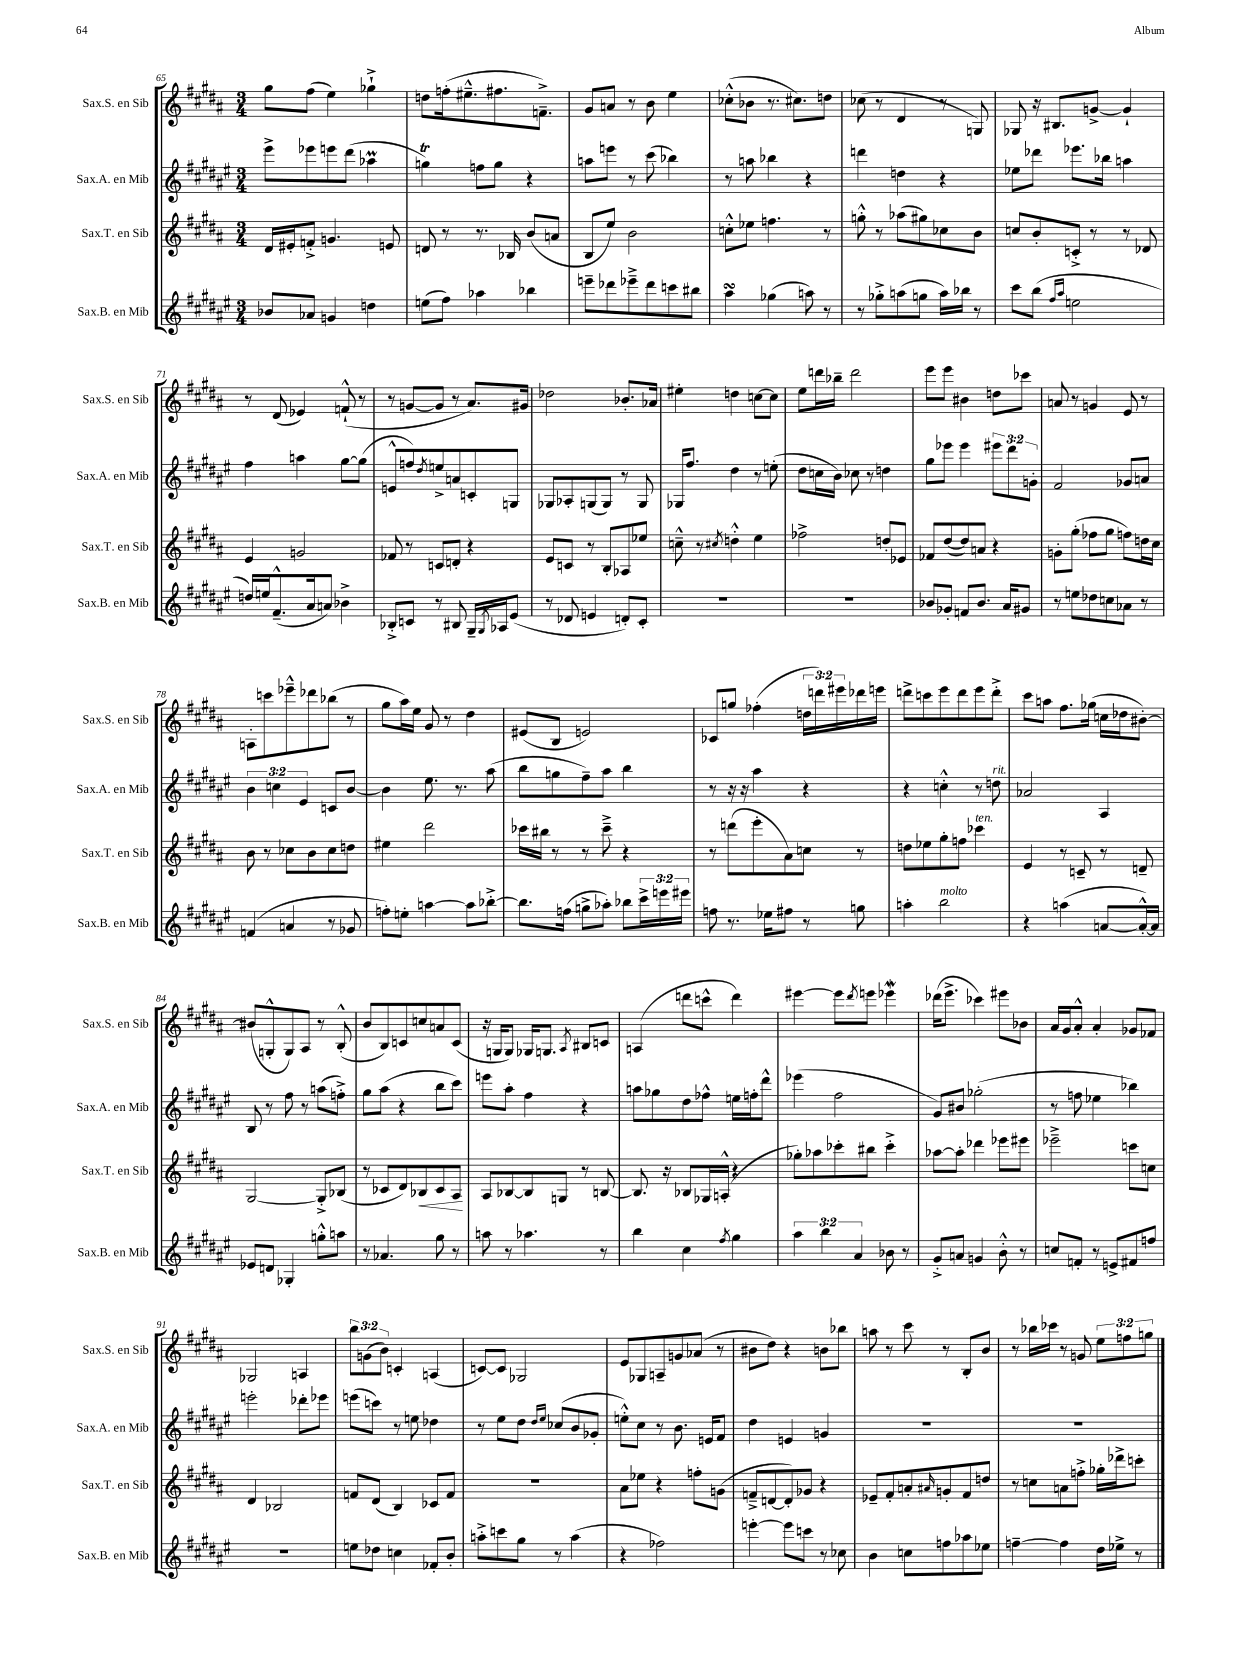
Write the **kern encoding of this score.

**kern	**kern	**kern	**kern
*staff4	*staff3	*staff2	*staff1
*clefG2	*clefG2	*clefG2	*clefG2
*k[f#c#g#d#a#e#]	*k[f#c#g#d#a#]	*k[f#c#g#d#a#e#]	*k[f#c#g#d#a#]
*M3/4	*M3/4	*M3/4	*M3/4
8b-	16d#	8eee#^	8gg#
.	16e#'	.	.
8a-	8f'^	8eee-	(8ff#
4g	4.g	8eee	4ee)
.	.	(8ddd#	.
4dd	.	4aa-	4gg-`^
.	8e	.	.
=	=	=	=
(8ee	8d	4gg)	8dd
8ff#)	8r	.	(16ff'
.	.	.	8.ee#~^^
4aa-	8.r	8ff	.
.	.	8gg	8.ff#
.	16B-	.	.
4bb-	(8b	4r	.
.	.	.	8.f~^)
.	8a	.	.
=	=	=	=
8eee~	8B	8aa	8g#
8ddd-	8ee)	8eee	8a
8eee-~^	2b	8r	8r
8ddd-	.	(8ccc#	8b
8ccc	.	4bb-)	4ee
8bb#	.	.	.
=	=	=	=
4aa#	8cc'^^	8r	(8cc-'^^
.	8ee-	8aa	8b-
(4gg-	4.ff	4bb-	8.r
.	.	.	8.cc#)
8aa)	.	4r	.
8r	8r	.	8dd
=	=	=	=
8r	8gg'^^	4ddd	(8cc-
8gg-'^	8r	.	8r
(8aa	(8aa-	4dd	4d#
8gg	8gg#)	.	.
16aa)	8cc-	4r	8r
16bb-	.	.	.
8r	8b	.	8G)
=	=	=	=
8ccc#	8cc	8ee-	8G-
(8bb	8b'	8ddd-	16r
.	.	.	8.B#
16qqff#	.	.	.
16qqaa#	.	.	.
2ee	8c'^	8.eee-	.
.	8r	.	[8g^
.	.	16bb-	.
.	8r	4aa	4g`]
.	8d-	.	.
=	=	=	=
16dd)	4e	4ff#	8r
16ee	.	.	.
(8.f#~^^	.	.	(8d#
.	2g	4aa	4e-)
16a#	.	.	.
8a)	.	.	.
4b-^	.	[8gg#	(8f`^^
.	.	(8gg#]	8r
=	=	=	=
8B-'^	8f-	8e^^	8r
8c	8r	8ff)	[8g
.	.	8qdd#	.
8r	8c	8ee^	8g]
8B#	8d'	8a	8r
16G#~	4r	8c'	8.a#)
8qG#	.	.	.
16A-	.	.	.
(8e#	.	8G	.
.	.	.	16g#
=	=	=	=
8r	8e	8G-	2dd-
8d-	8c	8A-'	.
4e	8r	(8G	.
.	8B'	8G)	.
8d')	8A-	8r	8.b-'
8c#'	8ee-	8G	.
.	.	.	16a-
=	=	=	=
2.r	8cc~^^	16G-	4ee#'
.	.	8.ff#	.
.	8r	.	.
.	8qcc#	.	.
.	4dd'^^	4dd#	4dd
.	4ee	8r	[8cc
.	.	(8ee'	8cc]
=	=	=	=
2.r	2ff-^	8dd#	8ee
.	.	16cc	16ddd
.	.	16b)	16bb-~
.	.	8cc-	2ddd
.	.	8r	.
.	8dd'	4dd	.
.	8e-	.	.
=	=	=	=
8b-	8f-	8gg#	8eee
8g-'	([8dd#	8eee-	8eee
8f	8dd#])	4eee-	4b#
8.b-	8a	.	.
.	4r	12eee#	8dd
16a#	.	.	.
.	.	12ddd#	.
8g#	.	.	8ccc-
.	.	12g'	.
=	=	=	=
8r	8g'	2f#	8a
8ee	(8gg#'	.	8r
8dd-	8ff-	.	4g
8cc	8gg#	.	.
8a-	8ff)	8g-	8e
8r	16dd	8a	8r
.	16cc#	.	.
=	=	=	=
(4f	8b	6b	8A'
.	8r	.	8ccc
.	.	6cc	.
4a	8cc-	.	8eee-~^^
.	.	6e#	.
.	8b	.	8ddd-
8r	8cc-	8c	(8bb-
8g-	8dd	[8b	8r
=	=	=	=
8ff')	4ee#	4b]	8gg#
8ee'	.	.	16aa#)
.	.	.	16ee
[4aa	2ddd#	8.ee#	8g#
.	.	.	8r
.	.	8.r	.
8aa]	.	.	4dd#
[8bb-'^	.	(8aa#	.
=	=	=	=
8.bb-]	16ccc-	8bb	(8e#
.	16bb#	.	.
.	8r	8gg	8B
(16ff	.	.	.
8gg^	8r	8ff#~)	2e)
8aa-')	8ccc-~^	8aa#	.
8bb-	4r	4bb	.
24ccc#^	.	.	.
24eee	.	.	.
24eee#	.	.	.
=	=	=	=
8ff	8r	8r	8c-
8.r	(8ddd	16r	8gg
.	.	16r	.
.	8eee'	4aa#	(4ff-'
16ee-	.	.	.
8ff#	8a#)	.	.
8r	8cc	4r	24dd
.	.	.	24ddd)
.	.	.	24eee#
8gg	8r	.	16ddd-
.	.	.	16eee
=	=	=	=
4aa'	8dd	4r	8ddd^
.	8ee-	.	8ccc
2bb	8gg#'	4cc'^^	8eee
.	8ff	.	8ddd
.	4ccc-	8r	8eee
.	.	8dd	8ddd'^
=	=	=	=
4r	4e	2a-	8ccc#
.	.	.	8aa
(4aa	8r	.	8.ff#
.	8c~	.	.
.	.	.	(16gg-
[8a	8r	4A#	16cc
.	.	.	16dd-
16a'^^_)	8d~	.	[8b#')
16a]	.	.	.
=	=	=	=
8e-	[2G#	8B	(8b#]
8d	.	8r	8G'^^
4G-'	.	8ff#	8G)
.	.	8r	8A#
8gg'^^	8G#'^]	(8aa	8r
8aa	(8B-	8ff'^)	(8B'^^
=	=	=	=
8r	8r	8gg#	8b
4.a-	8c-	(8aa#	8B)
.	8d#)	4r	8c
.	8B-	.	8cc
8gg#	8c-	8bb	8a
8r	8A#	8ccc#)	(8c
=	=	=	=
8aa	8A#	8eee	16r
.	.	.	16G
8r	[8B-	8aa#'	8G)
4.aa-	8B-]	4ff#	16G-
.	.	.	8.G
.	8G	.	.
.	.	.	8qA#
.	8r	4r	8B#
8r	[8B	.	8c
=	=	=	=
4bb	8.B]	8aa	(4A
.	.	8gg-	.
.	16r	.	.
4cc#	8B-	8dd#	8ddd
.	16G-	8ff-^^	8ccc^^
.	(16A'^^	.	.
8qff#	.	.	.
4gg#	4r	16ee	4ddd)
.	.	16ff'	.
.	.	8ddd#^^	.
=	=	=	=
6aa#	8gg-')	(4eee-	[4eee#
.	8aa-	.	.
6bb	.	.	.
.	8ccc-'	2ff#	8eee#]
6a#	.	.	.
.	.	.	8qddd#
.	8bb#	.	8eee
8b-	4ccc-'^	.	4eee-
8r	.	.	.
=	=	=	=
8g#'^	[8aa-	8g#)	(16ddd-
.	.	.	8.eee^
8a	8aa-']	8b#	.
4g	4ddd-	(2gg-'	4ccc-)
8b'^^	8eee-	.	8eee#
8r	8eee#	.	8b-
=	=	=	=
8cc	2eee-~^	8r	16a#
.	.	.	16g#
8f'	.	8ff	8a#'^^
8r	.	4ee-	4a#'
8e^	.	.	.
8f#	8ccc	4bb-)	8g-
8ff	8cc	.	8f-
=	=	=	=
2.r	4d#	2eee'	2G-
.	2B-	.	.
.	.	8ddd-'	4A
.	.	8eee-	.
=	=	=	=
8ee	8f	(8eee	12bb
.	.	.	(12g
8dd-	(8d#	8ccc)	.
.	.	.	12b)
4cc	4B)	8r	4c'
.	.	8ee	.
8f-'	8c-	4dd-	(4A
8b'	8f	.	.
=	=	=	=
8aa'^	2.r	8r	[8c)
8ccc	.	8ee#	8c]
8gg#	.	8dd#	2G-
.	.	16qqdd#	.
.	.	16qqee#	.
8r	.	(8cc-	.
(4aa	.	8b	.
.	.	8g-'	.
=	=	=	=
4r	8a#	8ee'^^)	8e
.	8ee-	8cc#	8G-
2ff-)	4r	8r	8A~
.	.	8.b	8g
.	8ff'	.	(8a-
.	.	16e	.
.	(8g	8f#	8r
=	=	=	=
[4eee'	8f~^	4dd#	8b#
.	[8d	.	8dd#)
8eee]	8d'])	4e	4r
8ccc	8g-	.	.
8r	4r	4g	8b
8cc-	.	.	8bb-
=	=	=	=
4b	8e-~	2.r	8aa
.	8f#'	.	8r
8cc	8a'	.	8ccc#
.	16qqa#	.	.
8ff	8g'	.	8r
8aa-	8f#	.	8B'
8ee-	8dd	.	8b
=	=	=	=
[4ff~	8r	2.r	8r
.	8cc	.	16bb-
.	.	.	16ccc-
4ff]	8a	.	8r
.	8ff'^	.	8g
16dd#	16gg-'	.	12ee
16ee-^	16ddd-^	.	.
.	.	.	12ff
8r	8ccc'	.	.
.	.	.	12gg
==	==	==	==
*-	*-	*-	*-
